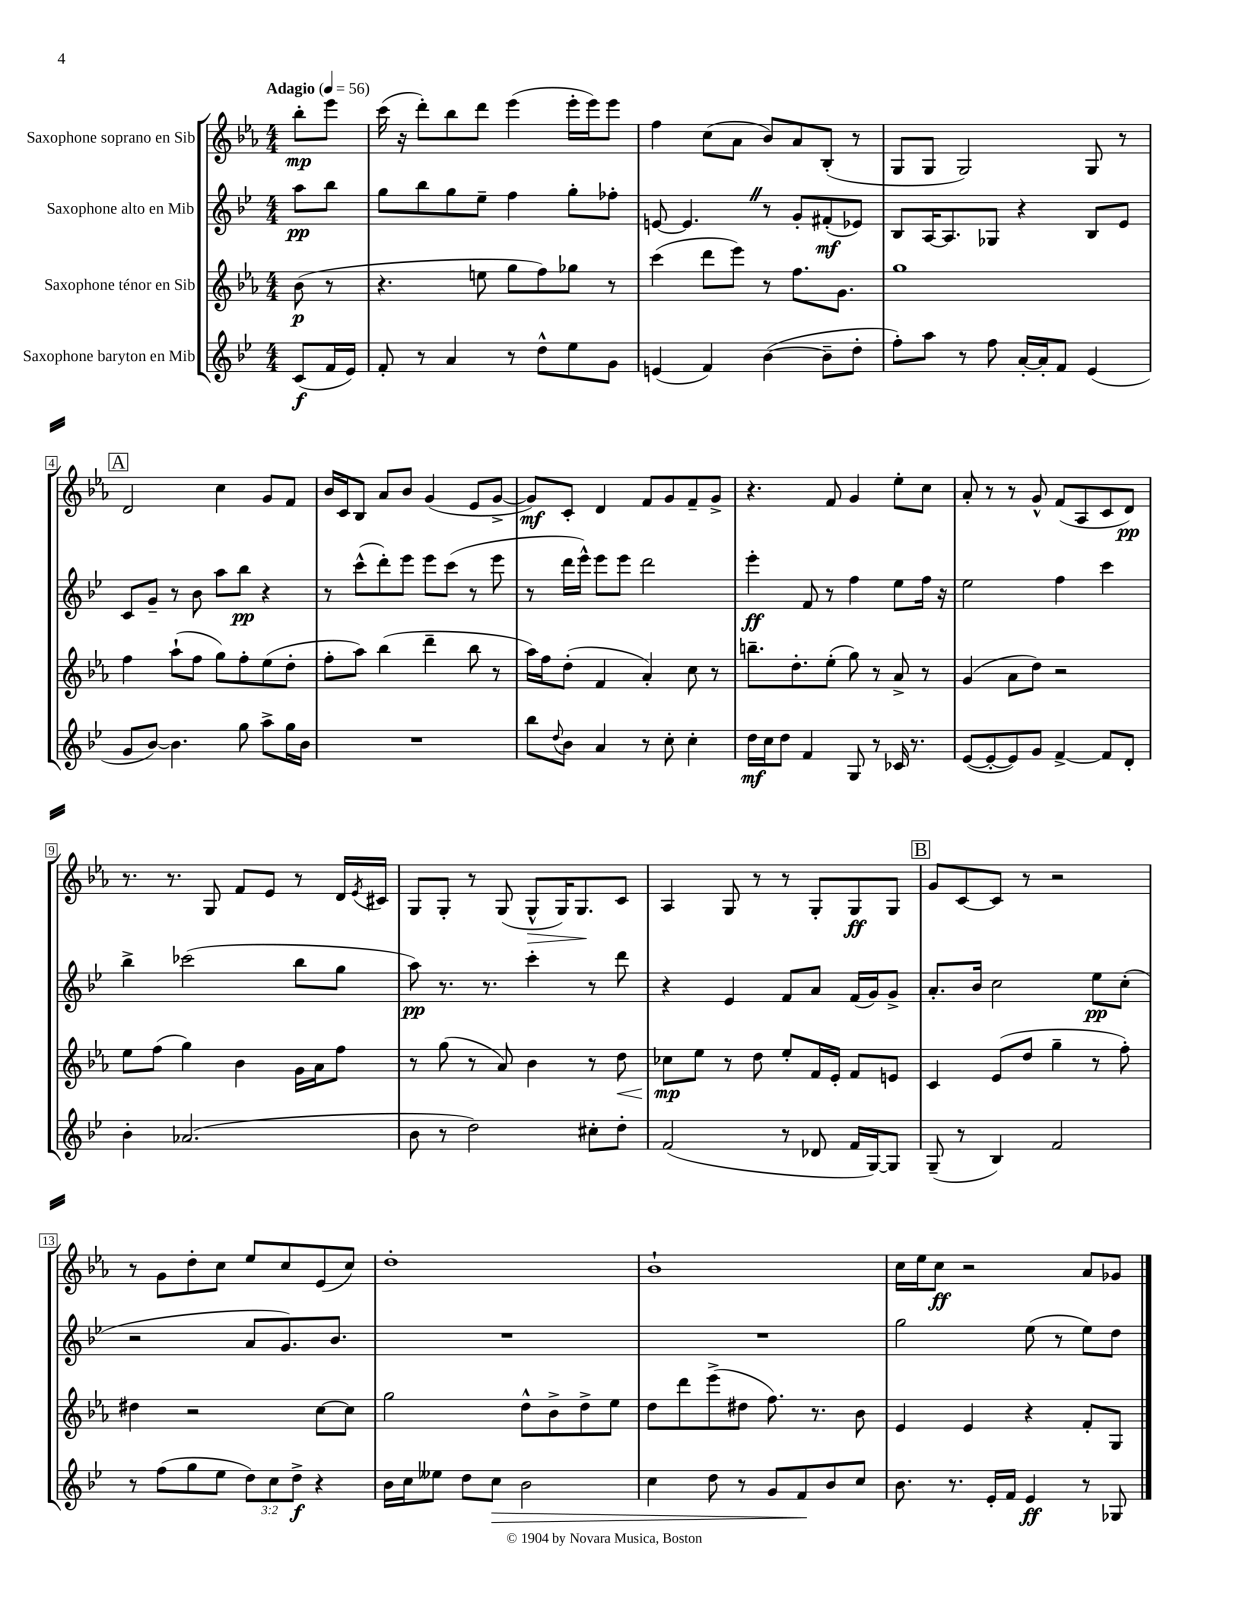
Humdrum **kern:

**kern	**dynam	**kern	**dynam	**kern	**dynam	**kern	**dynam
*part4	*part4	*part3	*part3	*part2	*part2	*part1	*part1
*staff4	*staff4	*staff3	*staff3	*staff2	*staff2	*staff1	*staff1
*I"Saxophone baryton en Mib	*	*I"Saxophone ténor en Sib	*	*I"Saxophone alto en Mib	*	*I"Saxophone soprano en Sib	*
*clefG2	*	*clefG2	*	*clefG2	*	*clefG2	*
*k[b-e-]	*	*k[b-e-a-]	*	*k[b-e-]	*	*k[b-e-a-]	*
*M4/4	*	*M4/4	*	*M4/4	*	*M4/4	*
*MM56	*	*MM56	*	*MM56	*	*MM56	*
=	=	=	=	=	=	=	=
!	!	!	!	!	!	!LO:TX:a:B:t=Adagio	!
(8c/L	f	(8b-\	p	8aa\L	pp	8bb-'\L	mp
16f/L	.	8r	.	8bb-\J	.	8eee-\J	.
16e-/JJ)	.	.	.	.	.	.	.
=1	=1	=1	=1	=1	=1	=1	=1
8f'/	.	4.r	.	8gg\L	.	(16ccc\	.
.	.	.	.	.	.	16r	.
8r	.	.	.	8bb-\	.	8ddd'\L)	.
4a/	.	.	.	8gg\	.	8bb-\	.
.	.	8een\	.	8ee-~\J	.	8ddd\J	.
8r	.	8gg\L	.	4ff\	.	(4eee-\	.
8dd^^\L	.	8ff\)	.	.	.	.	.
8ee-\	.	8gg-X\J	.	8gg'\L	.	16eee-'\LL	.
.	.	.	.	.	.	16eee-\J)	.
8g\J	.	8r	.	8ff-X'\J	.	8eee-\J	.
=2	=2	=2	=2	=2	=2	=2	=2
(4en/	.	(4ccc\	.	[8en/	.	4ff\	.
.	.	.	.	4.eZ/]	.	.	.
4f/)	.	8ddd\L	.	.	.	(8cc\L	.
.	.	8eee-\J)	.	.	.	8a-\J	.
([4b-\	.	8r	.	8r	.	8b-/L)	.
.	.	8.ff\L	.	8g'/L	.	8a-/	.
8b-~\L]	.	.	.	(8f#X'/	mf	(8B-'/J	.
.	.	8.g\J	.	.	.	.	.
8dd'\J	.	.	.	8e-X/J)	.	8r	.
=3	=3	=3	=3	=3	=3	=3	=3
8ff'\L)	.	1gg	.	8B-/L	.	8G/L	.
8aa\J	.	.	.	[16A/K	.	8G/J	.
.	.	.	.	8.A/]	.	.	.
8r	.	.	.	.	.	2G/)	.
8ff\	.	.	.	8G-X/J	.	.	.
[16a'/LL	.	.	.	4r	.	.	.
16a'/J]	.	.	.	.	.	.	.
8f/J	.	.	.	.	.	.	.
(4e-/	.	.	.	8B-/L	.	8G/	.
.	.	.	.	8e-/J	.	8r	.
!!LO:LB:g=z
!!LO:REH:place=s1:t=A
=4	=4	=4	=4	=4	=4	=4	=4
8g/L	.	4ff\	.	8c/L	.	2d/	.
[8b-/J)	.	.	.	8g~/J	.	.	.
4.b-\]	.	(8aa-`\L	.	8r	.	.	.
.	.	8ff\J	.	8b-\	.	.	.
.	.	8gg\L)	.	8aa\L	.	4cc\	.
8gg\	.	8ff'\	.	8bb-\J	pp	.	.
8aa^\L	.	(8ee-\	.	4r	.	8g/L	.
16gg\L	.	8dd'\J	.	.	.	8f/J	.
16b-\JJ	.	.	.	.	.	.	.
=5	=5	=5	=5	=5	=5	=5	=5
1r	.	8ff'\L	.	8r	.	16b-/LL	.
.	.	.	.	.	.	16c/J	.
.	.	8aa-\J)	.	(8ccc^^\L	.	8B-/J	.
.	.	(4bb-\	.	8ddd'\)	.	8a-/L	.
.	.	.	.	8eee-\J	.	8b-/J	.
.	.	4ddd~\	.	8eee-\L	.	(4g/	.
.	.	.	.	(8ccc\J	.	.	.
.	.	8bb-\	.	8r	.	8e-/L	.
.	.	8r	.	8eee-\	.	[8g^/J	.
=6	=6	=6	=6	=6	=6	=6	=6
8bb-\L	.	16aa-\LL)	.	8r	.	8g/L])	mf
.	.	16ff\J	.	.	.	.	.
8qqdd/	.	.	.	.	.	.	.
8b-\J	.	(8dd'\J	.	16ddd\LL	.	8c'/J	.
.	.	.	.	16eee-^^\JJ)	.	.	.
4a/	.	4f/	.	8eee-\L	.	4d/	.
.	.	.	.	8eee-\J	.	.	.
8r	.	4a-'/)	.	2ddd\	.	8f/L	.
8cc'\	.	.	.	.	.	8g/	.
4cc'\	.	8cc\	.	.	.	8f~/	.
.	.	8r	.	.	.	8g^/J	.
=7	=7	=7	=7	=7	=7	=7	=7
16dd\LL	mf	8.bbn~\L	.	4eee-'\	ff	4.r	.
16cc\J	.	.	.	.	.	.	.
8dd\J	.	.	.	.	.	.	.
.	.	8.dd'\	.	.	.	.	.
4f/	.	.	.	8f/	.	.	.
.	.	(8ee-'\J	.	8r	.	8f/	.
8G/	.	8gg\)	.	4ff\	.	4g/	.
8r	.	8r	.	.	.	.	.
16c-X/	.	8a-^/	.	8ee-\L	.	8ee-'\L	.
8.r	.	.	.	.	.	.	.
.	.	8r	.	16ff\Jk	.	8cc\J	.
.	.	.	.	16r	.	.	.
=8	=8	=8	=8	=8	=8	=8	=8
([8e-/L	.	(4g/	.	2ee-\	.	8a-'/	.
8e-'/_	.	.	.	.	.	8r	.
8e-/])	.	8a-\L	.	.	.	8r	.
8g/J	.	8dd\J)	.	.	.	8g^^/	.
[4f^/	.	2r	.	4ff\	.	(8f/L	.
.	.	.	.	.	.	8A-/	.
8f/L]	.	.	.	4ccc\	.	8c/	.
8d'/J	.	.	.	.	.	8d/J)	pp
!!LO:LB:g=z
=9	=9	=9	=9	=9	=9	=9	=9
4b-'\	.	8ee-\L	.	4bb-^\	.	8.r	.
.	.	(8ff\J	.	.	.	.	.
.	.	.	.	.	.	8.r	.
(2.a-X/	.	4gg\)	.	(2ccc-X\	.	.	.
.	.	.	.	.	.	8G/	.
.	.	4b-\	.	.	.	8f/L	.
.	.	.	.	.	.	8e-/J	.
.	.	16g\LL	.	8bb-\L	.	8r	.
.	.	16a-\J	.	.	.	.	.
.	.	8ff\J	.	8gg\J	.	16d/LL	.
.	.	.	.	.	.	8qe-/	.
.	.	.	.	.	.	16c#X/JJ	.
=10	=10	=10	=10	=10	=10	=10	=10
8b-\	.	8r	.	8aa\)	pp	8G/L	.
8r	.	(8gg\	.	8.r	.	8G'/J	.
2dd\)	.	8r	.	.	.	8r	.
.	.	.	.	8.r	.	.	.
.	.	8a-/)	.	.	.	(8G/	.
!	!	!	!	!	!	!	!LO:HP:b
.	.	4b-\	.	4ccc'\	.	8G^^/L	>
.	.	.	.	.	.	16G/K)	.
.	.	.	.	.	.	8.G/	.
8cc#X'\L	.	8r	.	8r	.	.	.
!	!	!	!LO:HP:b	!	!	!	!
8dd'\J	.	8dd\	<	8ddd\	.	8c/J	]
=11	=11	=11	=11	=11	=11	=11	=11
(2f/	.	8cc-X\L	mp	4r	.	4A-/	.
.	.	8ee-\J	[	.	.	.	.
.	.	8r	.	4e-/	.	8G/	.
.	.	8dd\	.	.	.	8r	.
8r	.	8ee-'/L	.	8f/L	.	8r	.
8d-X/	.	16f/L	.	8a/J	.	8G'/L	.
.	.	16e-'/JJ	.	.	.	.	.
16f/LL	.	8f/L	.	(16f/LL	.	8G/	ff
[16G/J)	.	.	.	16g/J)	.	.	.
8G/J]	.	8en/J	.	8g^/J	.	8G/J	.
!!LO:REH:place=s1:t=B
=12	=12	=12	=12	=12	=12	=12	=12
(8G~/	.	4c/	.	8.a'/L	.	8g/L	.
8r	.	.	.	.	.	[8c/	.
.	.	.	.	16b-/Jk	.	.	.
4B-/)	.	(8e-/L	.	2cc\	.	8c/J]	.
.	.	8dd/J	.	.	.	8r	.
2f/	.	4gg~\	.	.	.	2r	.
.	.	8r	.	8ee-\L	pp	.	.
.	.	8ff'\)	.	(8cc'\J	.	.	.
!!LO:LB:g=z
=13	=13	=13	=13	=13	=13	=13	=13
8r	.	4dd#X\	.	2r	.	8r	.
(8ff\L	.	.	.	.	.	8g\L	.
8gg\	.	2r	.	.	.	8dd'\	.
8ee-\J	.	.	.	.	.	8cc\J	.
12dd\L)	.	.	.	8a/L	.	8ee-/L	.
12cc\	.	.	.	.	.	.	.
.	.	.	.	8.g/)	.	8cc/	.
12dd^\J	f	.	.	.	.	.	.
4r	.	[8cc\L	.	.	.	(8e-/	.
.	.	.	.	8.b-/J	.	.	.
.	.	8cc\J]	.	.	.	8cc/J)	.
=14	=14	=14	=14	=14	=14	=14	=14
16b-\LL	.	2gg\	.	1r	.	1dd'	.
16cc\J	.	.	.	.	.	.	.
8ee--X\J	.	.	.	.	.	.	.
8dd\L	.	.	.	.	.	.	.
!	!LO:HP:b	!	!	!	!	!	!
8cc\J	>	.	.	.	.	.	.
2b-\	.	8dd^^\L	.	.	.	.	.
.	.	8b-^\	.	.	.	.	.
.	.	8dd^\	.	.	.	.	.
.	.	8ee-\J	.	.	.	.	.
=15	=15	=15	=15	=15	=15	=15	=15
4cc\	.	8dd\L	.	1r	.	1b-`	.
.	.	8ddd\	.	.	.	.	.
8dd\	.	(8eee-^\	.	.	.	.	.
8r	.	8dd#X\J	.	.	.	.	.
8g/L	.	8.ff\)	.	.	.	.	.
8f/	.	.	.	.	.	.	.
.	.	8.r	.	.	.	.	.
8b-/	]	.	.	.	.	.	.
8cc/J	.	8b-\	.	.	.	.	.
=16	=16	=16	=16	=16	=16	=16	=16
8.b-\	.	4e-/	.	2gg\	.	16cc\LL	.
.	.	.	.	.	.	16ee-\J	.
.	.	.	.	.	.	8cc\J	ff
8.r	.	.	.	.	.	.	.
.	.	4e-/	.	.	.	2r	.
16e-'/LL	.	.	.	.	.	.	.
16f/JJ	.	.	.	.	.	.	.
4e-/	ff	4r	.	(8ee-\	.	.	.
.	.	.	.	8r	.	.	.
8r	.	8f'/L	.	8ee-\L)	.	8a-/L	.
8G-X/	.	8G/J	.	8dd\J	.	8g-X/J	.
==	==	==	==	==	==	==	==
*-	*-	*-	*-	*-	*-	*-	*-
